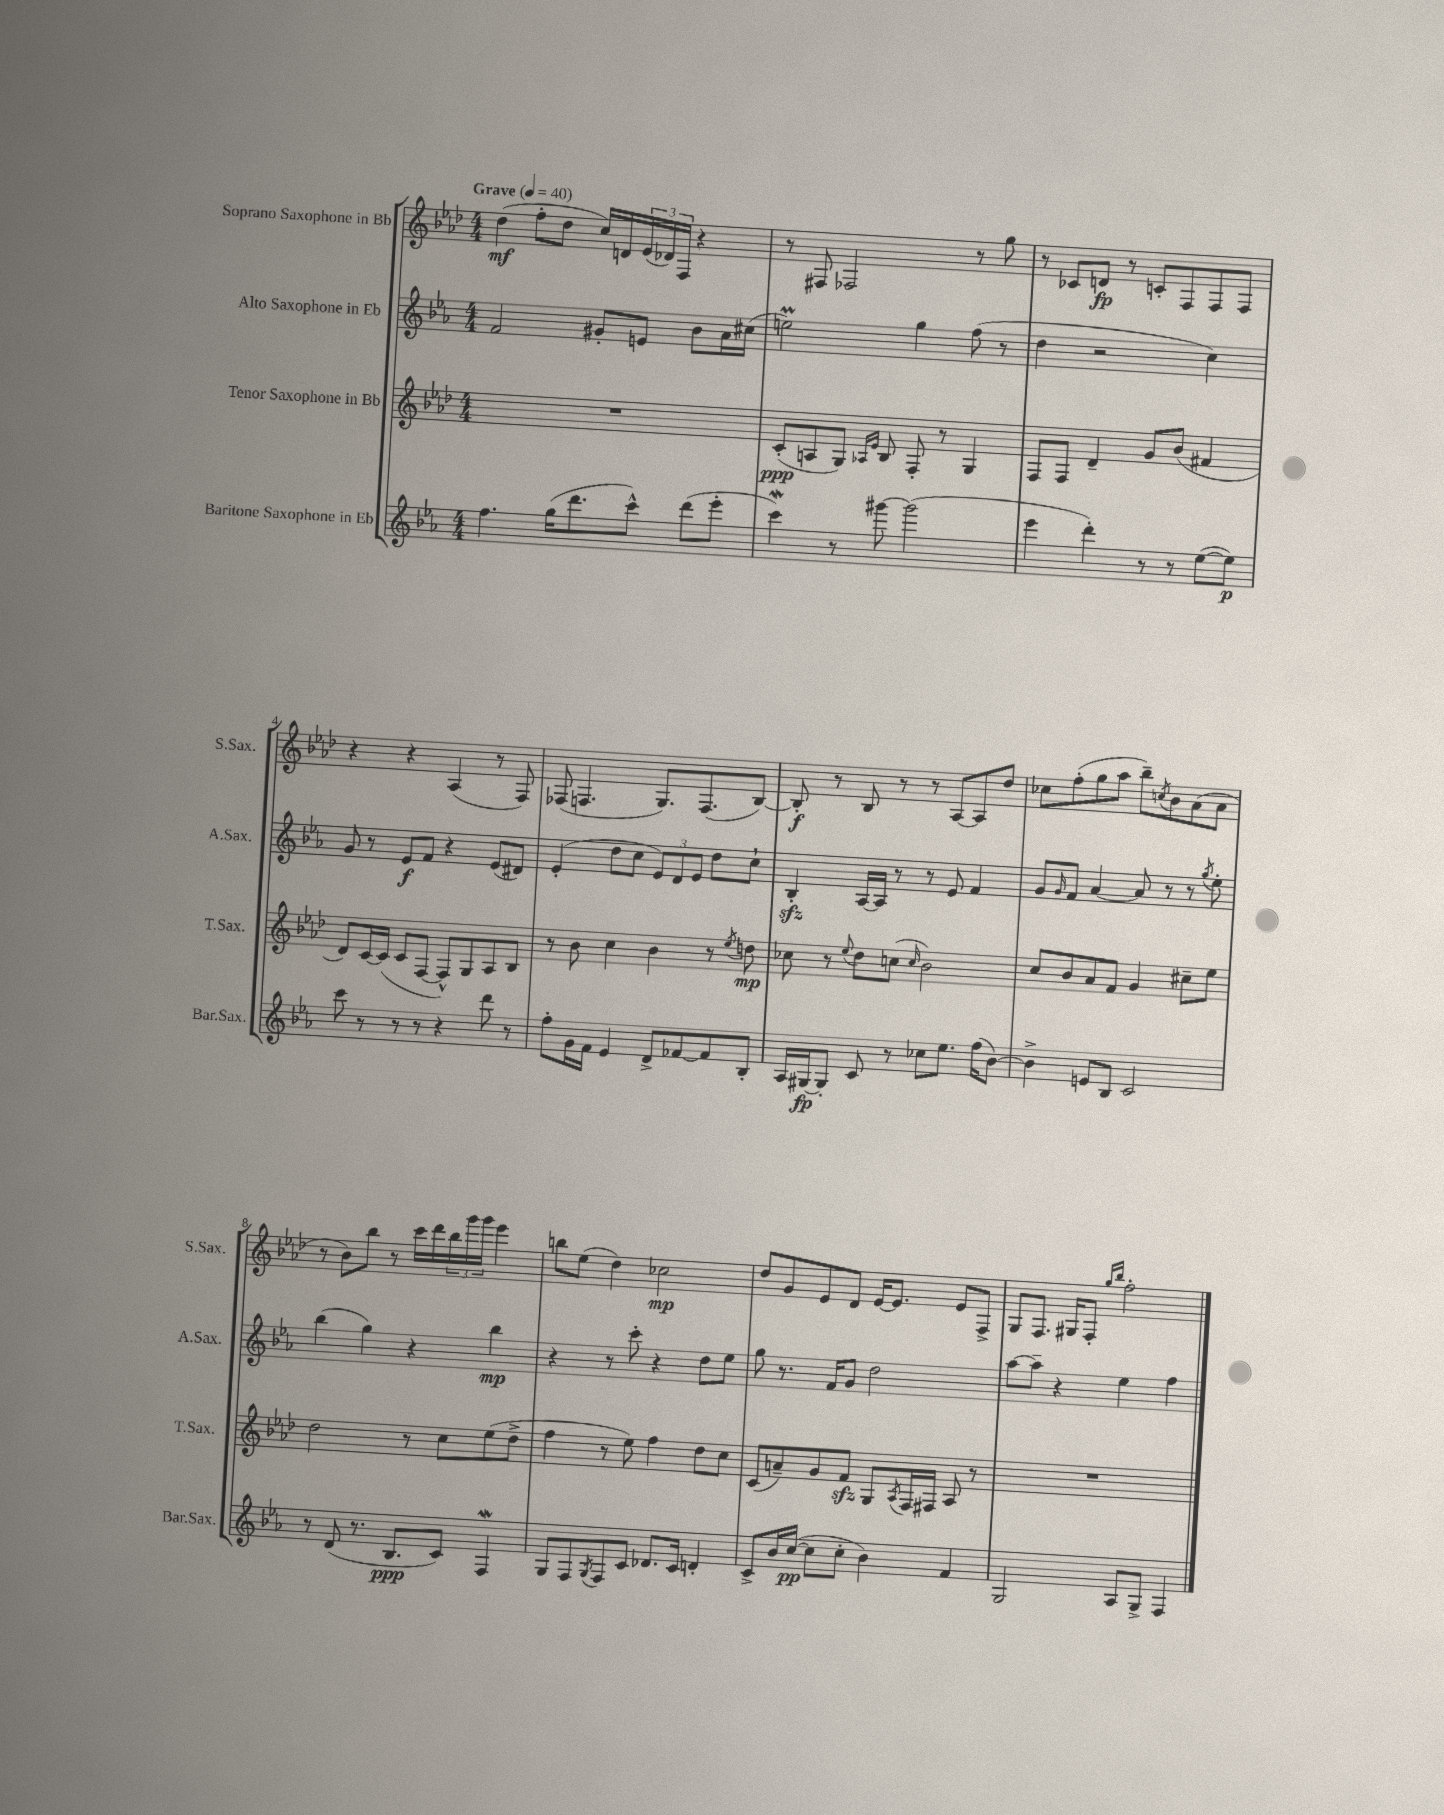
<<
\new StaffGroup <<
\new Staff = "s0" \with { instrumentName = "Soprano Saxophone in Bb" shortInstrumentName = "S.Sax." } {
    \clef treble \key aes \major \numericTimeSignature \time 4/4 \tempo "Grave" 4 = 40
    des''4\mf( f''8-. des''8 c''16) d'16 \tuplet 3/2 { ees'16( des'16) f16 } r4 |
    r8 fis8 fes2 r8 g''8 |
    r8 ces'8 d'8\fp r8 c'8-. f8 f8 f8 |
    r4 r4 aes4( r8 f8) |
    fes8( f4. g8.) f8.( bes8~) |
    bes8-.\f r8 bes8 r8 r8 aes8~ aes8 des''8 |
    ces''8 f''8-.( g''8 aes''8 bes''8--) \acciaccatura { c''8 } bes'8 aes'8( aes'8 |
    r8 bes'8) bes''8 r8 c'''16 des'''16 \tuplet 3/2 { bes''16 g'''16 g'''16 } ees'''4 |
    b''8 ees''8( des''4) ces''2\mp |
    des''8 g'8 ees'8 des'8 ees'16~ ees'8. ees'8 f8-> |
    g8 f8. gis16 f8-. \grace { g''16 bes''16 } f''2-. \bar "|." |
}
\new Staff = "s1" \with { instrumentName = "Alto Saxophone in Eb" shortInstrumentName = "A.Sax." } {
    \clef treble \key ees \major \numericTimeSignature \time 4/4
    f'2 gis'8-. e'8 bes'8 aes'16 cis''16( |
    e''2\prall) g''4 f''8( r8 |
    d''4 r2 c''4) |
    g'8 r8 ees'8\f f'8 r4 ees'8( dis'8) |
    ees'4-.( d''8 c''8 \tuplet 3/2 { ees'8) d'8 ees'8 } d''8 c''8-! |
    bes4-.\sfz aes16~ aes16 r8 r8 ees'8 f'4 |
    g'8 \grace { g'16 } f'8 aes'4~ aes'8 r8 r8 \acciaccatura { g''8 } ees''8-. |
    bes''4( g''4) r4 bes''4\mp |
    r4 r8 c'''8-. r4 d''8 ees''8 |
    g''8 r8. f'16 g'8 d''2 |
    aes''8~ aes''8-- r4 ees''4 f''4 \bar "|." |
}
\new Staff = "s2" \with { instrumentName = "Tenor Saxophone in Bb" shortInstrumentName = "T.Sax." } {
    \clef treble \key aes \major \numericTimeSignature \time 4/4
    R1 |
    c'8-.\ppp( a8 g8) \grace { aes16 ees'16 } bes8 f8-. r8 g4 |
    f8 f8 des'4-- g'8 bes'8( fis'4 |
    des'8) c'16~ c'16( c'8 f8~ f8-^) g8 aes8 bes8 |
    r8 bes'8 c''4 bes'4 r8 \acciaccatura { ees''8 } d''8\mp |
    ces''8 r8 \appoggiatura { ees''8 } des''8 c''8( \grace { c''16 } bes'2) |
    c''8 bes'8 aes'8 f'8 g'4 cis''8-- ees''8 |
    des''2 r8 c''8 ees''8( des''8-> |
    f''4 r8 ees''8) f''4 des''8 c''8 |
    c'8( a'8--) g'8 f'8\sfz g8 \acciaccatura { aes8 } f16 fis16 aes8 r8 |
    R1 \bar "|." |
}
\new Staff = "s3" \with { instrumentName = "Baritone Saxophone in Eb" shortInstrumentName = "Bar.Sax." } {
    \clef treble \key ees \major \numericTimeSignature \time 4/4
    f''4. g''16( d'''8. c'''8-^) d'''8( ees'''8-. |
    c'''4\mordent) r8 gis'''8~ gis'''2( |
    ees'''4 d'''4-.) r8 r8 ees''8~( ees''8\p) |
    c'''8 r8 r8 r8 r4 d'''8 r8 |
    f''8-. g'16 f'16 ees'4 d'8-> fes'8~ fes'8 bes8-. |
    aes16 gis16~\fp gis8-. c'8 r8 ces''8 ees''8. f''16( bes'8~) |
    bes'4-> e'8 bes8 c'2 |
    r8 d'8( r8. bes8.\ppp c'8) f4\mordent |
    g8 f8 \acciaccatura { g8 } f8 c'8 des'8. c'16 d'4-. |
    c'8-> bes'16 c''16~\pp( c''8 c''8-. bes'4) f'4 |
    g2 aes8 g8-> f4 \bar "|." |
}
>>
>>
